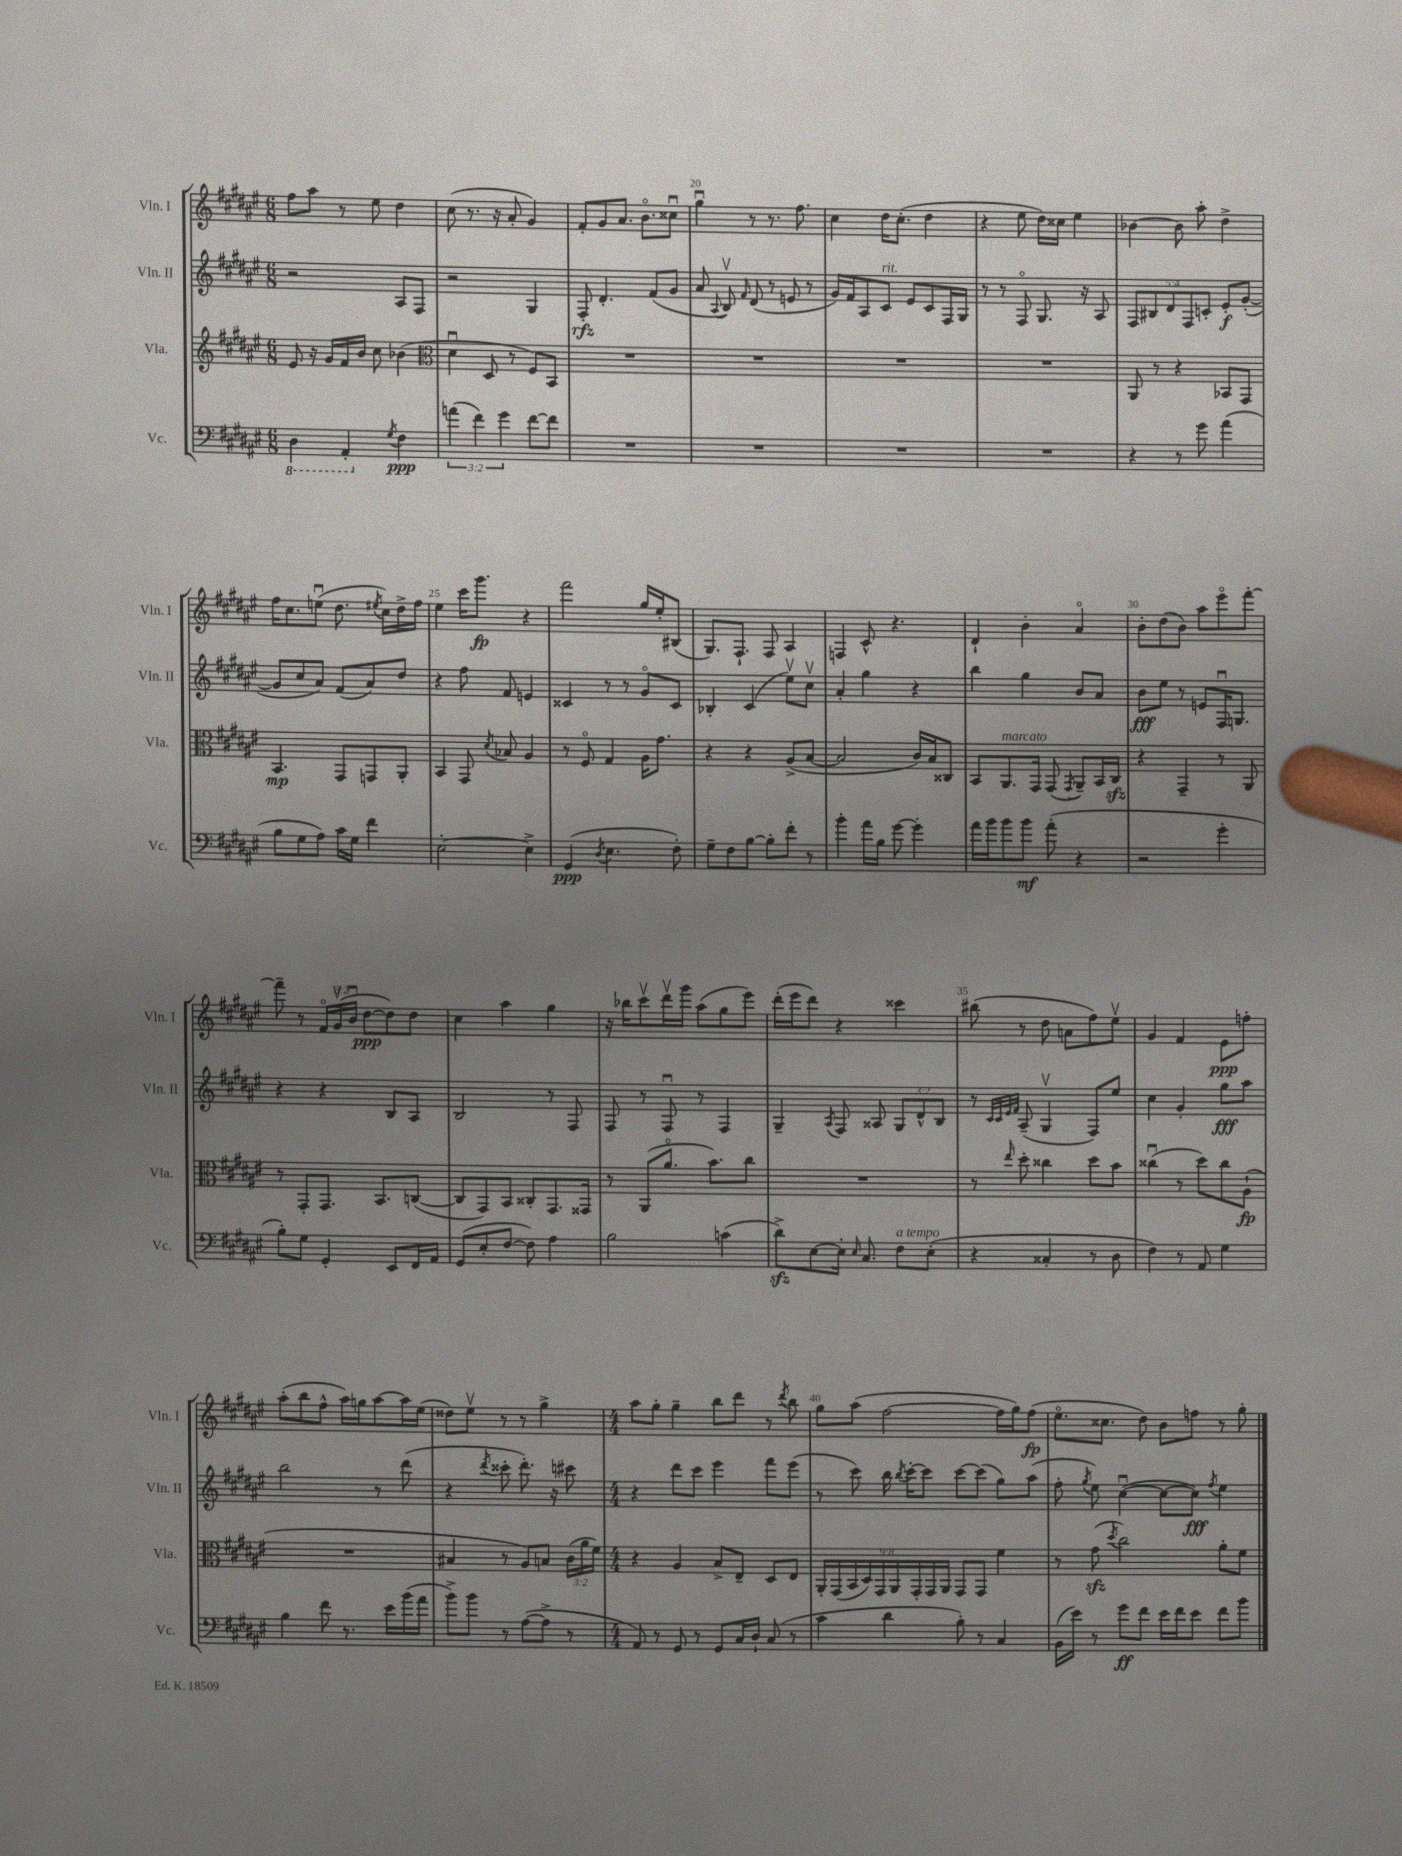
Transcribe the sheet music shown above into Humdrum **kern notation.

**kern	**dynam	**kern	**dynam	**kern	**dynam	**kern	**dynam
*part4	*part4	*part3	*part3	*part2	*part2	*part1	*part1
*staff4	*staff4	*staff3	*staff3	*staff2	*staff2	*staff1	*staff1
*I"Vc.	*	*I"Vla.	*	*I"Vln. II	*	*I"Vln. I	*
*I'Vc.	*	*I'Vla.	*	*I'Vln. II	*	*I'Vln. I	*
*clefF4	*	*clefG2	*	*clefG2	*	*clefG2	*
*k[f#c#g#d#a#e#]	*	*k[f#c#g#d#a#e#]	*	*k[f#c#g#d#a#e#]	*	*k[f#c#g#d#a#e#]	*
*M6/8	*	*M6/8	*	*M6/8	*	*M6/8	*
*8ba	*	*	*	*	*	*	*
=17	=17	=17	=17	=17	=17	=17	=17
4DD#\	.	8e#/	.	2r	.	8ff#\L	.
.	.	16r	.	.	.	8aa#\J	.
.	.	16g#/LL	.	.	.	.	.
4AAA#'/	.	16f#/	.	.	.	8r	.
.	.	16b/JJ	.	.	.	.	.
.	.	8cc#\	.	.	.	8ee#\	.
*X8ba	*	*	*	*	*	*	*
8qG#/	.	.	.	.	.	.	.
4F#\	ppp	(4b-X\	.	8A#/L	.	4dd#\	.
.	.	.	.	8F#/J	.	.	.
=18	=18	=18	=18	=18	=18	=18	=18
*	*	*clefC3	*	*	*	*	*
(6an\	.	4d#u\	.	2r	.	(8cc#\	.
.	.	.	.	.	.	8.r	.
6f#\)	.	.	.	.	.	.	.
.	.	8D#/	.	.	.	.	.
.	.	.	.	.	.	16r	.
6g#\	.	.	.	.	.	.	.
.	.	8r	.	.	.	8a#'/	.
[8f#\L	.	8F#/L)	.	4G#/	.	4g#/)	.
8f#\J]	.	8BB/J	.	.	.	.	.
=19	=19	=19	=19	=19	=19	=19	=19
2.r	.	2.r	.	8F#'/	rfz	8f#'/L	.
.	.	.	.	4.d#'/	.	8g#/	.
.	.	.	.	.	.	8.a#/J	.
.	.	.	.	.	.	8.b\L	.
.	.	.	.	(8f#/L	.	.	.
.	.	.	.	8g#/J	.	8cc##Xu\J	.
=20	=20	=20	=20	=20	=20	=20	=20
2.r	.	2.r	.	8a#/	.	4gg#u\	.
.	.	.	.	8qqA#/	.	.	.
.	.	.	.	8Bv/)	.	.	.
.	.	.	.	16qqf#/	.	.	.
.	.	.	.	(8d#/	.	8r	.
.	.	.	.	8r	.	8.r	.
.	.	.	.	8en/	.	.	.
.	.	.	.	.	.	8.ff#\	.
.	.	.	.	8r	.	.	.
=21	=21	=21	=21	=21	=21	=21	=21
2.r	.	2.r	.	16g#/LL)	.	4cc#\	.
.	.	.	.	16f#/J	.	.	.
.	.	.	.	8A#/	.	.	.
!	!	!	!	!LO:TX:a:i:t=rit.	!	!	!
.	.	.	.	8c#/J	.	16dd#\KL	.
.	.	.	.	.	.	(8.cc#'\J	.
.	.	.	.	8e#/L	.	.	.
.	.	.	.	8c#/	.	4dd#\	.
.	.	.	.	16F#/L	.	.	.
.	.	.	.	16G#/JJ	.	.	.
=22	=22	=22	=22	=22	=22	=22	=22
2.r	.	2.r	.	8r	.	4r	.
.	.	.	.	8r	.	.	.
.	.	.	.	8F#/	.	8ee#\	.
.	.	.	.	8.G#/	.	16dd#\LL)	.
.	.	.	.	.	.	16cc##X\JJ	.
.	.	.	.	.	.	4ee#\	.
.	.	.	.	16r	.	.	.
.	.	.	.	8A#/	.	.	.
=23	=23	=23	=23	=23	=23	=23	=23
4r	.	8AA#/	.	10F#/L	.	[4b-X\	.
.	.	.	.	10B#X/	.	.	.
.	.	8r	.	.	.	.	.
.	.	.	.	10d#/	.	.	.
8r	.	4r	.	.	.	8b-\]	.
.	.	.	.	10F#/	.	.	.
8g#\	.	.	.	.	.	8aa#'\	.
.	.	.	.	10cn'/J	.	.	.
(4a#\	.	8BB-X/L	.	8e#'/L	f	4dd#^\	.
.	.	8GG#/J	.	([8g#'/J	.	.	.
!!LO:LB:g=z
=24	=24	=24	=24	=24	=24	=24	=24
8B\L	.	4.BB/	mp	8g#/L]	.	16ff#\KL	.
.	.	.	.	.	.	8.cc#\	.
8G#\	.	.	.	8cc#/	.	.	.
8A#\J)	.	.	.	8a#/J)	.	(8eenu\J	.
16c#\LL	.	8GG#/L	.	(8f#/L	.	8.dd#\	.
16G#\JJ	.	.	.	.	.	.	.
4f#\	.	8GGn/	.	8a#/)	.	.	.
.	.	.	.	.	.	8qee#X/	.
.	.	.	.	.	.	16cc#\LL)	.
.	.	8AA#'/J	.	8dd#/J	.	16dd#^\	.
.	.	.	.	.	.	16ff#\JJ	.
=25	=25	=25	=25	=25	=25	=25	=25
[2E#'\	.	4BB/	.	4r	.	4ee#\	.
.	.	8GG#/	.	8ff#\	.	16ccc#\KL	.
.	.	.	.	.	.	8.ggg#\J	fp
.	.	8qd#/	.	.	.	.	.
.	.	8B-X/	.	8f#/	.	.	.
4E#^\]	.	4A#/	.	4en/	.	4r	.
=26	=26	=26	=26	=26	=26	=26	=26
(4GG#/	ppp	8r	.	4c##X/	.	2fff#\	.
.	.	8F#/	.	.	.	.	.
8qD#/	.	.	.	.	.	.	.
4.E#\	.	4G#/	.	8r	.	.	.
.	.	.	.	8r	.	.	.
.	.	16A#\KL	.	8g#/L	.	16gg#/LL	.
.	.	8.g#\J	.	.	.	16ee#'/J	.
8F#'\)	.	.	.	8c##/J	.	(8B#X/J	.
=27	=27	=27	=27	=27	=27	=27	=27
8G#~\L	.	4r	.	4B-X'/	.	8.G#/L)	.
8F#\	.	.	.	.	.	.	.
.	.	.	.	.	.	8.F#`/J	.
[8B\J	.	4r	.	(4c#/	.	.	.
8B'\L]	.	.	.	.	.	8F#/	.
8f#'\J	.	(8A#^/L	.	8ee#v\L)	.	4A#/	.
8r	.	[8B/J	.	8cc#v\J	.	.	.
=28	=28	=28	=28	=28	=28	=28	=28
4b'\	.	2B/]	.	4a#'/	.	4Fn/	.
16a#\LL	.	.	.	4gg#\	.	8c#^^/	.
16B\JJ	.	.	.	.	.	.	.
[8g#\	.	.	.	.	.	4.r	.
4g#'\]	.	16c#/LL)	.	4r	.	.	.
.	.	16B/J	.	.	.	.	.
.	.	8C##X/J	.	.	.	.	.
=29	=29	=29	=29	=29	=29	=29	=29
16a#\LL	.	8BB/L	.	4bb\	.	4d#`/	.
16b\J	.	.	.	.	.	.	.
!	!	!LO:TX:a:i:t=marcato	!	!	!	!	!
8b\	.	8.AA#/	.	.	.	.	.
8b\J	mf	.	.	4gg#\	.	4b'\	.
.	.	16GG#/Jk	.	.	.	.	.
(8a#'\	.	(8GG#/	.	.	.	.	.
.	.	8qGG#/	.	.	.	.	.
4r	.	8AA#~/L)	.	8b/L	.	4a#/	.
.	.	16BB/L	.	8a#/J	.	.	.
.	.	16C#zz/JJ	.	.	.	.	.
=30	=30	=30	=30	=30	=30	=30	=30
2r	.	4r	.	8b\L	fff	8b'\L	.
.	.	.	.	8ee#\J	.	(8dd#\	.
.	.	4GG#~/	.	8r	.	8b\J)	.
.	.	.	.	8en/L	.	8aa#\L	.
4g#'\	.	8r	.	16F#u/K	.	8eee#\	.
.	.	.	.	8.Gn/J	.	.	.
.	.	8AA#/	.	.	.	[8fff#'\J	.
!!LO:LB:g=z
=31	=31	=31	=31	=31	=31	=31	=31
8B'\L)	.	8r	.	4r	.	8fff#~\]	.
8G#\J	.	8GG#'/L	.	.	.	8r	.
4GG#'/	.	8.GG#/J	.	4r	.	24f#/LL	.
.	.	.	.	.	.	(24g#v/	.
.	.	.	.	.	.	24bu/JJ	.
.	.	.	.	.	.	[8dd#\L	ppp
.	.	8.BB/L	.	.	.	.	.
8EE#/L	.	.	.	8B/L	.	8dd#\])	.
16FF#/L	.	([8Cn/J	.	8A#/J	.	8dd#\J	.
16AA#/JJ	.	.	.	.	.	.	.
=32	=32	=32	=32	=32	=32	=32	=32
(8GG#/L	.	8C/L]	.	2B/	.	4cc#\	.
8E#'/	.	8GG#/)	.	.	.	.	.
[8F#/J	.	8BB/J	.	.	.	4aa#\	.
8F#\])	.	8C##X'/L	.	.	.	.	.
4A#\	.	8.GG#/	.	8r	.	4gg#\	.
.	.	.	.	8F#/	.	.	.
.	.	16GG##X/Jk	.	.	.	.	.
=33	=33	=33	=33	=33	=33	=33	=33
2B\	.	8r	.	8F#/	.	16r	.
.	.	.	.	.	.	16bb-X\KL	.
.	.	(8AA#/L	.	8r	.	8ccc#v\	.
.	.	8.a#/J	.	8F#u/	.	16ddd#v\L	.
.	.	.	.	.	.	16ggg#\JJ	.
.	.	.	.	8r	.	(8aa#\L	.
.	.	8.b\L)	.	.	.	.	.
(4cn\	.	.	.	4F#/	.	8gg#\	.
.	.	8cc#\J	.	.	.	8eee#\J)	.
=34	=34	=34	=34	=34	=34	=34	=34
8d#zz^\L)	.	2.r	.	4G#~/	.	(16ddd#'\LL	.
.	.	.	.	.	.	16eee#\J	.
[8E#\	.	.	.	.	.	8ddd#\J)	.
.	.	.	.	8qA#/	.	.	.
16E#'\Jk]	.	.	.	8F#/	.	4r	.
16qqE#/	.	.	.	.	.	.	.
8.C#/	.	.	.	.	.	.	.
.	.	.	.	8A##X/	.	.	.
!LO:TX:a:i:t=a tempo	!	!	!	!	!	!	!
8F#\L	.	.	.	12G#/L	.	4ccc##X\	.
.	.	.	.	12d#^^/	.	.	.
(8E#'\J	.	.	.	.	.	.	.
.	.	.	.	12B/J	.	.	.
=35	=35	=35	=35	=35	=35	=35	=35
4r	.	8r	.	8r	.	(8bb#X\	.
.	.	.	.	32qqc#/LLL	.	.	.
.	.	.	.	32qqc#/	.	.	.
.	.	.	.	32qqe#/	.	.	.
.	.	16qqee#/	.	32qqf#/JJJ	.	.	.
.	.	8dd#'\	.	(8A#~/	.	8r	.
4C##X'/	.	4cc##X\	.	4G#v/	.	8dd#\	.
.	.	.	.	.	.	8an\L	.
8r	.	8dd#\L	.	8F#/L)	.	8ff#\)	.
8D#\	.	8b\J	.	8ee#/J	.	8ee#v\J	.
=36	=36	=36	=36	=36	=36	=36	=36
4F#\)	.	(4cc##Xu\	.	4cc#\	.	4g#/	.
8r	.	8r	.	4g#'/	.	4f#/	.
8AA#/	.	8dd#\L)	.	.	.	.	.
4G#\	.	8cc##\	.	8gg#\L	fff	8e#\L	ppp
.	.	(8A#`\J	fp	8aa#\J	.	8ffn'\J	.
!!LO:LB:g=z
=37	=37	=37	=37	=37	=37	=37	=37
4B\	.	2.r	.	2bb\	.	(8aa#'\L	.
.	.	.	.	.	.	8bb\	.
8f#\	.	.	.	.	.	8ff#^^\J	.
8.r	.	.	.	.	.	16aa#\LL)	.
.	.	.	.	.	.	16ggn\J	.
.	.	.	.	8r	.	[8aa#\	.
16e#\LL	.	.	.	.	.	.	.
(16b\	.	.	.	(8ddd#\	.	16aa#\L]	.
16a#\JJ	.	.	.	.	.	(16ee#\JJ	.
=38	=38	=38	=38	=38	=38	=38	=38
8b^\L)	.	4B#X/	.	4r	.	8dd##X\L)	.
8b\J	.	.	.	.	.	8ee#v\J	.
.	.	.	.	8qddd#/	.	.	.
8r	.	8r	.	8ccc##X'\	.	8r	.
([8A#\L	.	8A#/L)	.	8.ddd#'\)	.	8r	.
8A#^\J]	.	8Bn/J	.	.	.	4gg#^\	.
.	.	.	.	16r	.	.	.
8r	.	(24c#\LL	.	8ccc#X\	.	.	.
.	.	24a#\	.	.	.	.	.
.	.	24f#\JJ)	.	.	.	.	.
=39	=39	=39	=39	=39	=39	=39	=39
*M4/4	*	*M4/4	*	*M4/4	*	*M4/4	*
8AA#/)	.	4r	.	4r	.	8aa#\L	.
8r	.	.	.	.	.	8gg#'\J	.
8GG#/	.	4A#/	.	8ddd#\L	.	4gg#~\	.
8r	.	.	.	8ccc#\J	.	.	.
8GG#/L	.	8B^/L	.	4eee#\	.	8bb\L	.
16C#/L	.	8E#~/J	.	.	.	8ddd#\J	.
16D#`/JJ	.	.	.	.	.	.	.
(8C#/	.	8D#/L	.	8fff#\L	.	8r	.
.	.	.	.	.	.	8qddd#/	.
8r	.	8E#/J	.	(8eee#\J	.	8bb\	.
=40	=40	=40	=40	=40	=40	=40	=40
4c#\	.	18AA#'/LL	.	8r	.	8gg#\L	.
.	.	(18GG#/	.	.	.	.	.
.	.	18BB/	.	.	.	.	.
.	.	.	.	8ccc#\)	.	(8aa#\J	.
.	.	18D#/)	.	.	.	.	.
.	.	18GG#/	.	.	.	.	.
4d#\	.	.	.	16bb\	.	[2ff#\	.
.	.	18AA#/	.	.	.	.	.
.	.	.	.	8qbb/	.	.	.
.	.	.	.	[16ccc#'\KL	.	.	.
.	.	18GG#'/	.	.	.	.	.
.	.	.	.	8ccc#\J]	.	.	.
.	.	18GG#/	.	.	.	.	.
.	.	18AA#/JJ	.	.	.	.	.
8B'\)	.	8GG#/L	.	[8ccc#\L	.	.	.
8r	.	8GG#/J	.	(8ccc#\J]	.	.	.
4C#/	.	4f#\	.	8gg#\L)	.	16ff#\LL]	.
.	.	.	.	.	.	16gg#\J)	.
.	.	.	.	(8aa#\J	.	(8ff#\J	fp
=41	=41	=41	=41	=41	=41	=41	=41
(16BB\LL	.	8r	.	8ff#'\	.	8.ee#\L	.
16e#\JJ)	.	.	.	.	.	.	.
.	.	.	.	8qgg#/	.	.	.
8r	.	(8g#zz\	.	8ee#\)	.	.	.
.	.	.	.	.	.	8.cc##X\J	.
.	.	8qdd#/	.	.	.	.	.
8g#\L	ff	2cc#\)	.	([4cc#u\	.	.	.
8f#\J	.	.	.	.	.	8dd#\)	.
16e#\LL	.	.	.	8cc#\L_	.	8b\L	.
16f#\J	.	.	.	.	.	.	.
8e#\J	.	.	.	8cc#\J])	fff	8ffn\J	.
.	.	.	.	8qff#/	.	.	.
8f#\L	.	8a#'\L	.	4ee#\	.	8r	.
8b\J	.	8f#\J	.	.	.	8gg#'\	.
==	==	==	==	==	==	==	==
*-	*-	*-	*-	*-	*-	*-	*-
